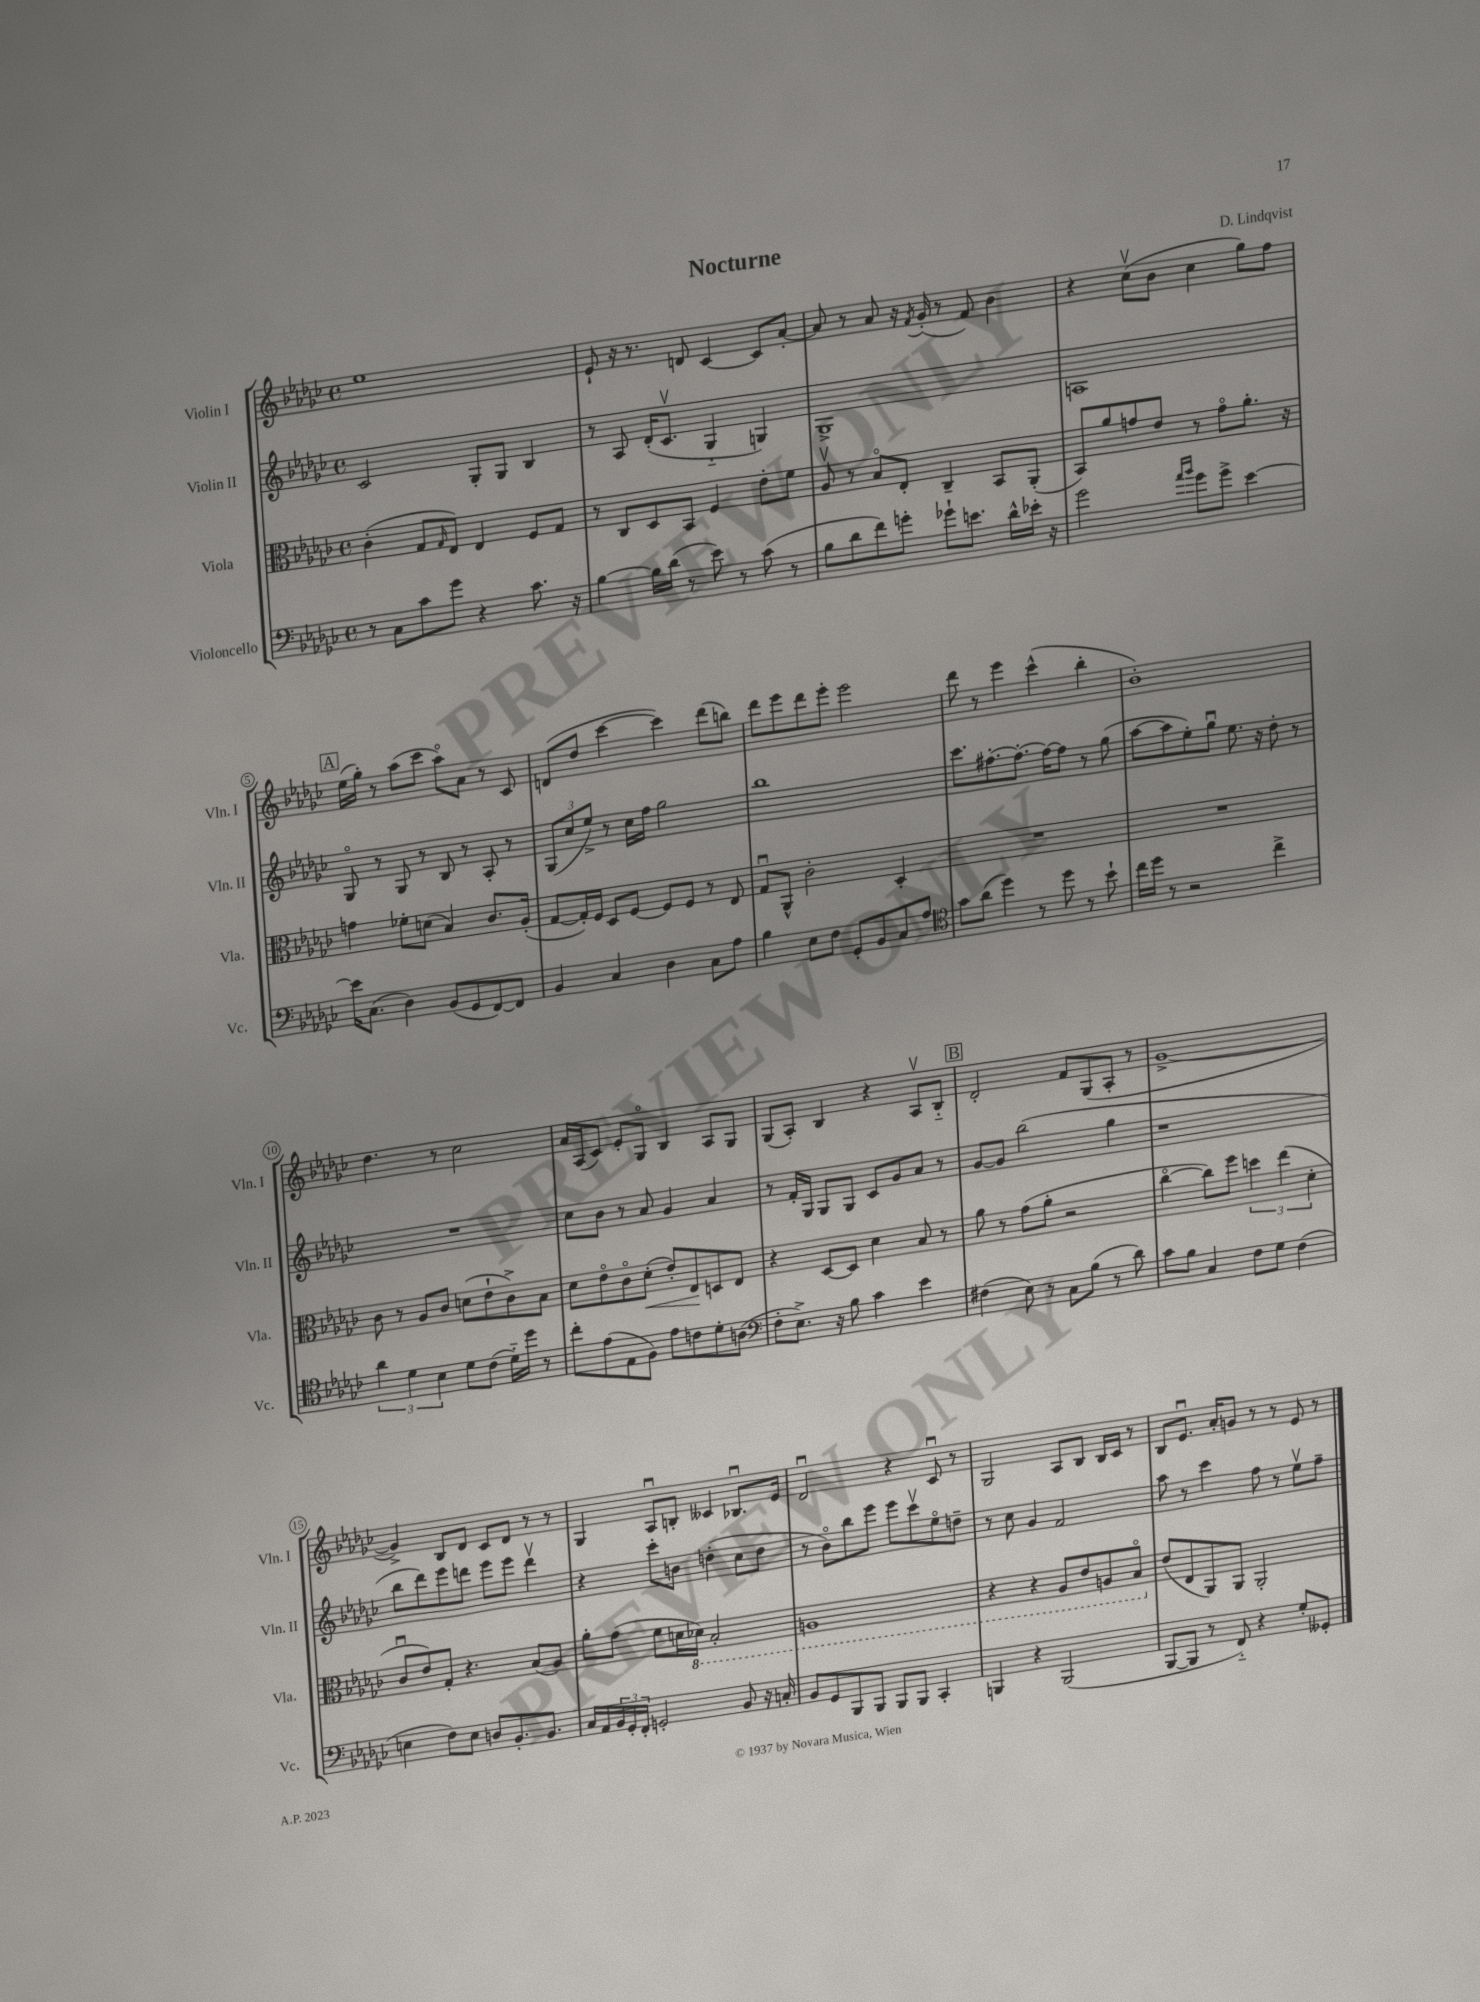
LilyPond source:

\header { title = "Nocturne" composer = "D. Lindqvist" }
<<
\new StaffGroup <<
\new Staff = "s0" \with { instrumentName = "Violin I" shortInstrumentName = "Vln. I" } {
    \clef treble \key ges \major \defaultTimeSignature \time 4/4
    ees''1 |
    ees'8-! r16 r8. d'8 ces'4~ ces'8 aes'8~-. |
    aes'8 r8 aes'8 r16 \acciaccatura { f'8 } ges'16-.( r8 f'8) bes'4 |
    r4 ces''8\upbow( bes'8 ces''4 ges''8) f''8 |
    \mark \markup { \box "A" } ees''16( ges''16-.) r8 aes''8( ces'''8 aes''8\flageolet) aes'8 r8 ces'8 |
    d'8( des''8 ces'''4~ ces'''4) des'''8( b''8) |
    des'''8 ees'''8 des'''8 ees'''8-. ees'''2 |
    des'''8 r8 ees'''4 ces'''4-^( bes''4-. |
    bes'1-.) |
    des''4. r8 ces''2 |
    aes'16 aes16( ces'8) ees'8-. ges8\flageolet bes4 aes8 ges8 |
    ges8( aes8-.) bes4 r4 aes8\upbow bes8-_ |
    \mark \markup { \box "B" } des'2-. f'8 ges8( aes8-. r8 |
    ges'1~-> |
    ges'4->) bes8 des'8 ces'8 des'8 r8 r8 |
    ges4 aes8\downbow b8-. ceses'4 bes8.\downbow ees'16 |
    des'2\downbow r4 ces'8\downbow r8 |
    ges2 aes8 bes8 bes16 ces'16 r8 |
    bes8 ees'8.\downbow aes'16-. g'8 r8 r8 ees'8 r8 \bar "|." |
}
\new Staff = "s1" \with { instrumentName = "Violin II" shortInstrumentName = "Vln. II" } {
    \clef treble \key ges \major \defaultTimeSignature \time 4/4
    ces'2 ges8-. ges8 bes4 |
    r8 aes8 des'16-.( ces'8.\upbow ges4-_ g4) |
    ges1-> |
    a1 |
    \mark \markup { \box "A" } ges8\flageolet r8 ges8 r8 bes8 r8 aes8-. r8 |
    \tuplet 3/2 { ges8( ces''8 ees''8->) } r8 ces''16 f''16 ges''2 |
    bes''1 |
    ces'''8. fis''8.~-. fis''8.~-. fis''16~ fis''8 r8 ges''8( |
    aes''8~ aes''8 ees''8-.) ges''8\downbow ees''8. r16 des''8-. r8 |
    R1 |
    ces''8 bes'8 r8 aes'8 ges'4 aes'4 |
    r8 f'16-. ges16 ges8 ges8 ces'8 ges'8 aes'8 r8 |
    \mark \markup { \box "B" } ges'8~ ges'8 bes''2( ges''4 |
    r1 |
    bes''8 des'''8) ees'''8 d'''8 ees'''8 ees'''8 d'''4\upbow |
    r4 ces'''8-. b'8 d''4-.( ces''8 d''8 |
    r8 bes'8\flageolet) bes''8 ees'''8 ees'''8 ces'''8\upbow ees''8\flageolet d''8-- |
    r8 ces''8 ges'4 f'2 |
    aes''8 r8 ces'''4 f''8 r8 ees''8\upbow f''8-- \bar "|." |
}
\new Staff = "s2" \with { instrumentName = "Viola" shortInstrumentName = "Vla." } {
    \clef alto \key ges \major \defaultTimeSignature \time 4/4
    ces'4-.( ges8 \grace { ges16 } ees8) ees4 f8 ges8 |
    r8 ces8 des8 bes,8 f4 ees'8-. f'8 |
    aes8\upbow r8 bes8\flageolet ees8-. ces4-- bes,8 aes,8-.( |
    bes,8) aes'8 g'8 ees'8 r8 g'8\flageolet aes'8.-. r16 |
    \mark \markup { \box "A" } g'4 fes'8-. d'8( bes4) ces'8. aes16-.( |
    ges8~ ges16-.) f16 des8 f8~ f8 f8 r8 ees8 |
    ges8\downbow aes,8-^ ces'2-. des4-. |
    R1 |
    R1 |
    ces'8 r8 aes8 ces'8 d'8( ees'8-! ces'8->) bes8 |
    des'8 ees'8\flageolet ces'8\flageolet des'8-.\<( ees'8-.) ees8\! d8 ees8 |
    r4 des8~ des8 des'4 bes8 r8 |
    \mark \markup { \box "B" } aes'8 r8 ges'8( aes'8-. r2 |
    ces''4~\flageolet ces''8) f''8 \tuplet 3/2 { d''4 ees''4( des'4-. } |
    ces'8\downbow ees'8) ges8-. r4. bes8( aes8) |
    aes'8-. ges'8( f'8 d'16 \ottava #-1 des!16) bes,2-. |
    a,1 |
    r4 r4 aes,8 ees8 a,8 bes,8\flageolet \ottava #0 |
    ees'8( ees8 aes,8) aes,8 aes,2-. \bar "|." |
}
\new Staff = "s3" \with { instrumentName = "Violoncello" shortInstrumentName = "Vc." } {
    \clef bass \key ges \major \defaultTimeSignature \time 4/4
    r8 ces8 ces'8 ges'8 r4 ces'8. r16 |
    bes4~ bes16 des'16( r8 ees'8) r8 ces'8( r8 |
    bes8 des'8 f'8) g'8-. ges'8-! e'8. des'16-^ ees'16-. r16 |
    ges'2 \grace { aes'16 bes'16 } ges'8 ges'8-> ees'4~ |
    \mark \markup { \box "A" } ees'16 ces8.( des4) bes,8( ges,8 f,8~) f,8 |
    bes,4 ces4 des4 ces8 aes8 |
    bes4 ees8 f8 ges,8-. bes,8 ces8 aes8 |
    \clef tenor ges'8 aes'8( des''4) r8 des''8 r8 bes'8-! |
    ces''16 des''16 r8 r2 ces''4-> |
    \tuplet 3/2 { aes'4 des'4 bes4 } des'8 ces'8( des'16-_) des''16 r8 |
    ces''8-. ees'8( ees8 f8) ees'8 c'8 des'8-. a8( |
    \clef bass f8-. ees8.->) r16 bes8 ces'4 ees'4 |
    \mark \markup { \box "B" } fis4( ees8) r8 ces8 bes8( r8 des'8) |
    ces'8 bes8 ces4 f8 ges8 f4( |
    e4 f8) e8 d8 bes,8.-. bes,8. |
    ces16 aes,16 \tuplet 3/2 { bes,16 ges,16-. f,16-. } g,2-. bes,8 r16 c16-. |
    bes,8 ges,8 bes,,8 bes,,8 bes,,8 bes,,8 ces,4-. |
    b,,4 r4 b,,2( |
    bes,,8~ bes,,8 r8 f,8-_) r4 ges8-. geses,8-. \bar "|." |
}
>>
>>
\layout { \context { \Score \override BarNumber.stencil = #(make-stencil-circler 0.1 0.3 ly:text-interface::print) } }
